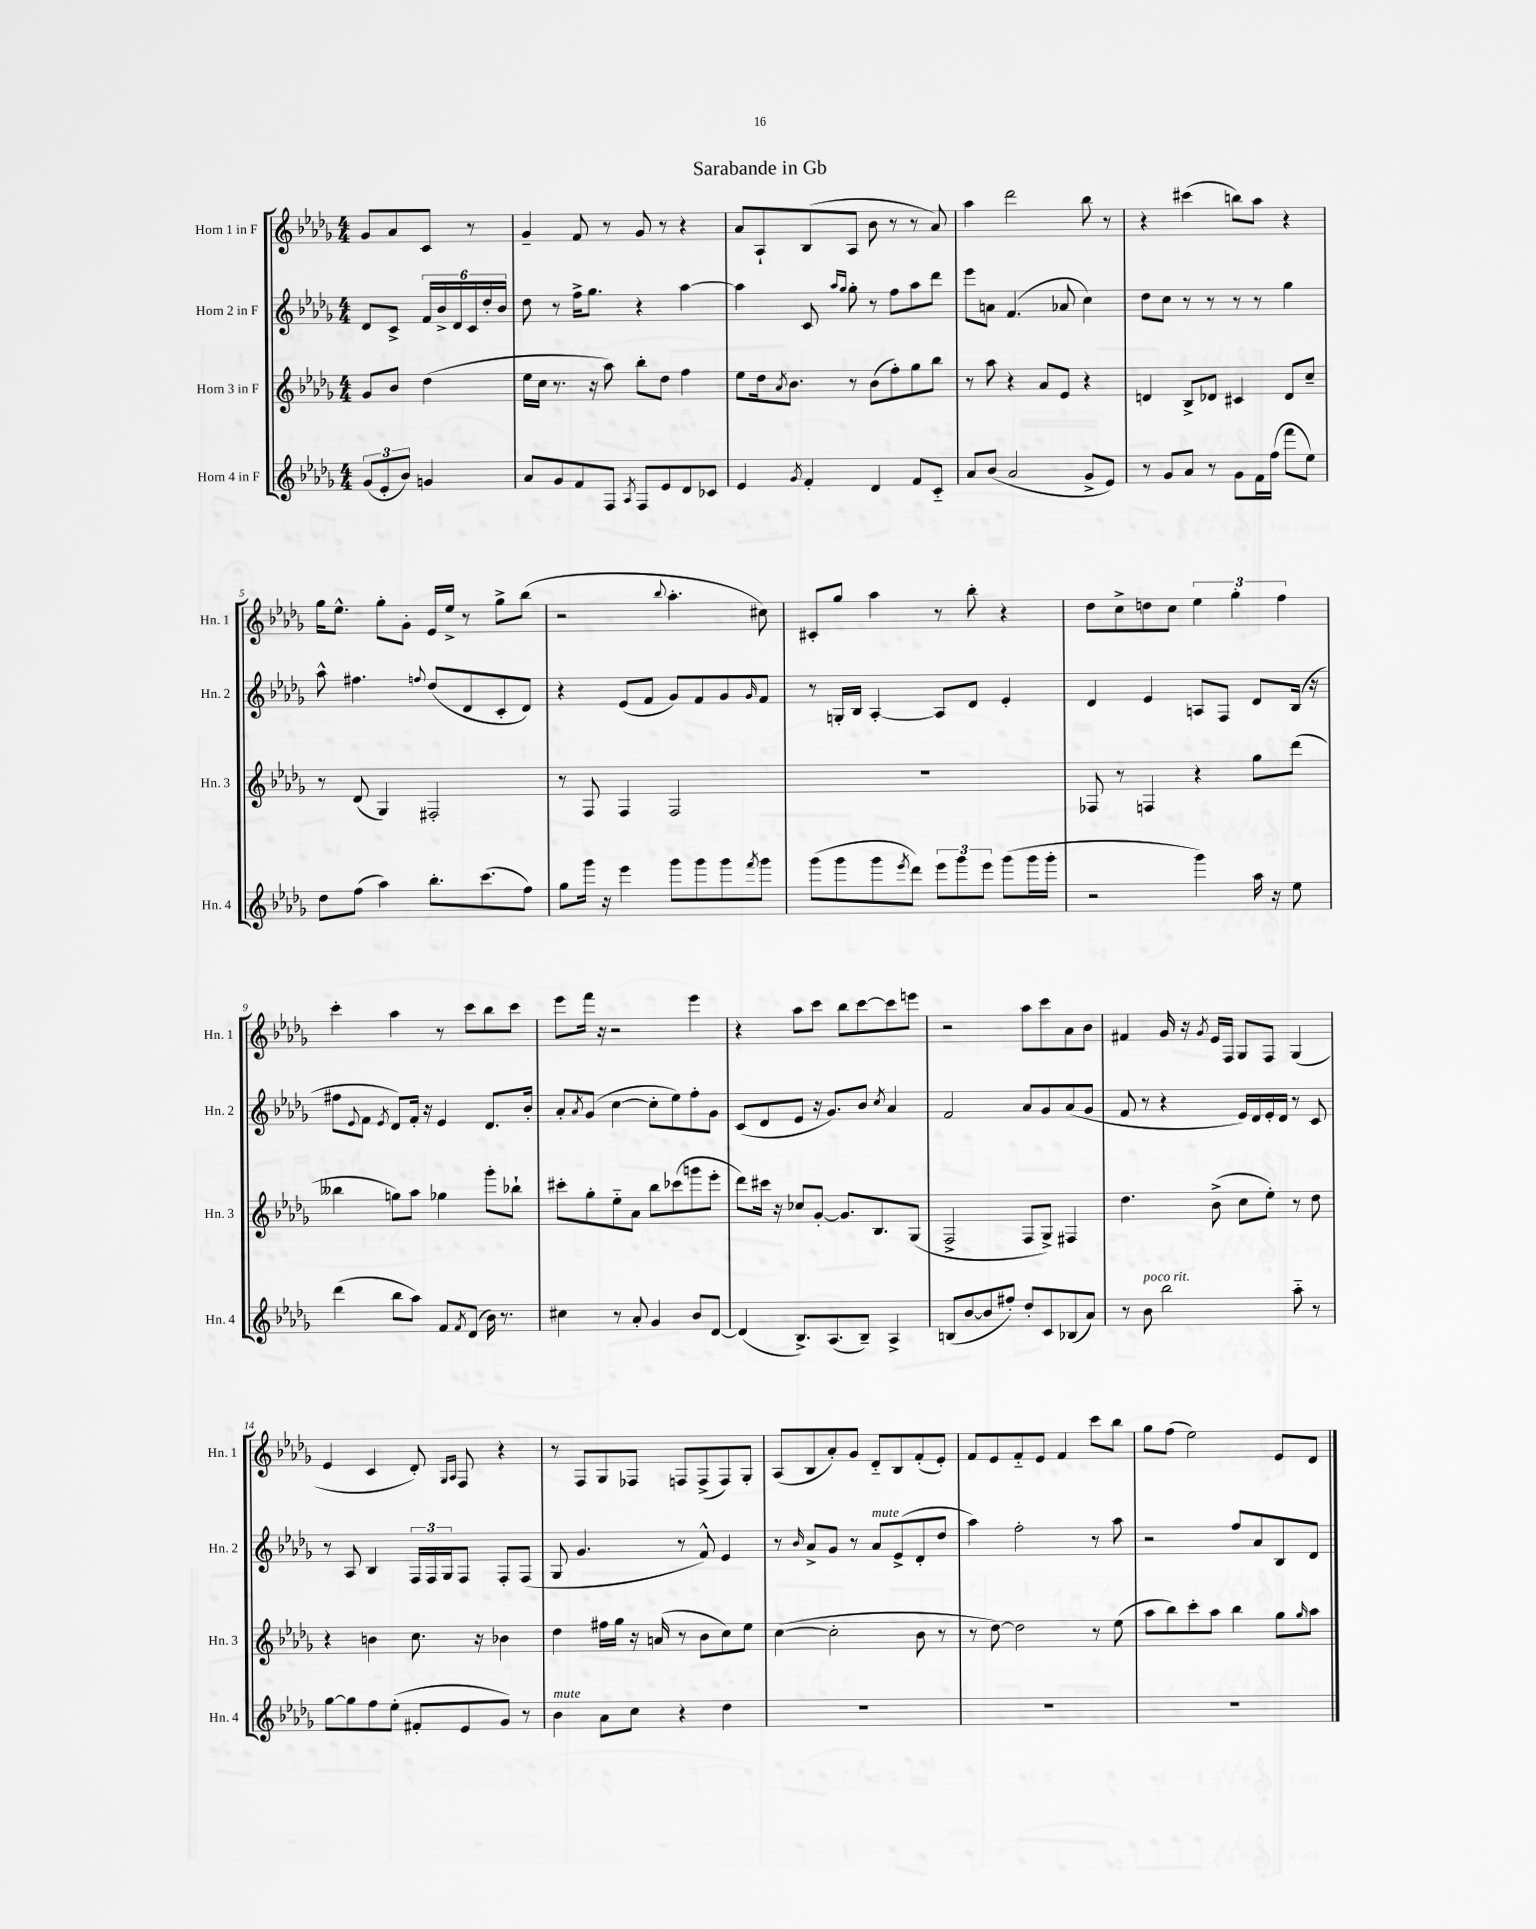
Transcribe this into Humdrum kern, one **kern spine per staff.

**kern	**kern	**kern	**kern
*part4	*part3	*part2	*part1
*staff4	*staff3	*staff2	*staff1
*I"Horn 4 in F	*I"Horn 3 in F	*I"Horn 2 in F	*I"Horn 1 in F
*I'Hn. 4	*I'Hn. 3	*I'Hn. 2	*I'Hn. 1
*clefG2	*clefG2	*clefG2	*clefG2
*k[b-e-a-d-g-]	*k[b-e-a-d-g-]	*k[b-e-a-d-g-]	*k[b-e-a-d-g-]
*M4/4	*M4/4	*M4/4	*M4/4
=	=	=	=
(12g-/L	8g-/L	8d-/L	8g-/L
12e-'/	.	.	.
.	8b-/J	8c^/J	8a-/
12b-/J)	.	.	.
4gn/	(4dd-\	24f/LL	8c/J
.	.	24b-^/	.
.	.	24d-/	.
.	.	24c/	8r
.	.	24dd-'/	.
.	.	24b-/JJ	.
=1	=1	=1	=1
8a-/L	16ee-\LL	8dd-\	4g-~/
.	16cc\JJ	.	.
8g-/	8.r	8r	.
8f/	.	16ff^\KL	8f/
.	16r	8.gg-\J	.
8F/J	8aa-\)	.	8r
8qA-/	.	.	.
8F/L	8bb-'\L	4r	8g-/
8e-/	8dd-\J	.	8r
8d-/	4ff\	[4aa-\	4r
8c-X/J	.	.	.
=2	=2	=2	=2
4e-/	8ee-\L	4aa-\]	8a-/L
.	16dd-\k	.	8A-`/
.	8qa-/	.	.
.	8.b-\J	.	.
8qg-/	.	.	.
4f'/	.	8c/	(8B-/
.	.	16qqaa-/LL	.
.	.	16qqgg-/JJ	.
.	8r	8gg-'\	8A-/J
4d-/	(8b-\L	8r	8b-\
.	8ff'\)	8ff\L	8r
8f/L	8gg-\	8aa-\	8r
8c/J	8bb-\J	8ddd-\J	8a-/)
=3	=3	=3	=3
8a-/L	8r	8eee-\L	4aa-\
(8b-/J	8aa-\	8an\J	.
2a-/	4r	(4.f/	2ddd-\
.	8a-/L	.	.
.	8e-/J	8a-X/	.
8g-^/L	4r	4cc\)	8bb-\
8e-/J)	.	.	8r
=4	=4	=4	=4
8r	4dn/	8dd-\L	4r
8g-/L	.	8cc\J	.
8a-/J	8B-^/L	8r	(4ccc#X\
8r	8d-X/J	8r	.
8g-\L	4c#X/	8r	8bbn\L)
16f\L	.	8r	8aa-\J
(16ff\JJ	.	.	.
8fff\L	8d-/L	4gg-\	4r
8ee-\J)	8cc~/J	.	.
!!LO:LB:g=z
=5	=5	=5	=5
8dd-\L	8r	8aa-^^\	16gg-\KL
.	.	.	8.ee-^^\J
(8ff\J	(8d-/	4.ff#X\	.
4aa-\)	4G-/)	.	8gg-'\L
.	.	.	8g-'\J
.	.	8qqffn/	.
8.bb-'\L	2F#X'/	(8dd-/L	16e-/LL
.	.	.	16ee-^/JJ
.	.	8d-/	8r
(8.ccc\	.	.	.
.	.	8c'/	8gg-^\L
8ff\J)	.	8d-/J)	(8bb-\J
=6	=6	=6	=6
8gg-\L	8r	4r	2r
16ggg-\Jk	8F/	.	.
16r	.	.	.
4eee-\	4F/	(8e-/L	.
.	.	8f/J	.
.	.	.	8qqbb-/
8ggg-\L	2F/	8g-/L)	4.aa-'\
8ggg-\	.	8f/	.
8ggg-\	.	8g-/	.
8qfff/	.	16qqg-/	.
8ggg-\J	.	8f/J	8cc#X\)
=7	=7	=7	=7
(8ggg-\L	1r	8r	8c#X'/L
8ggg-\	.	16Gn'/LL	8gg-/J
.	.	16B-/JJ	.
8ggg-\	.	[4A-'/	4aa-\
8qeee-/	.	.	.
8ddd-\J)	.	.	.
12eee-\L	.	8A-/L]	8r
12ggg-\	.	.	.
.	.	8d-/J	8bb-'\
12eee-\J	.	.	.
(8ggg-\L	.	4e-'/	4r
16ggg-\L	.	.	.
16ggg-'\JJ	.	.	.
=8	=8	=8	=8
2r	8F-X/	4d-/	8dd-\L
.	8r	.	8cc^\
.	4Fn/	4e-/	8ddn\
.	.	.	8cc\J
4ggg-\)	4r	8An/L	6ee-\
.	.	8F/J	.
.	.	.	6gg-'\
16aa-\	8gg-\L	8d-/L	.
16r	.	.	.
.	.	.	6ff\
8ee-\	(8ddd-\J	(16B-/Jk	.
.	.	16r	.
!!LO:LB:g=z
=9	=9	=9	=9
(4ddd-\	4bb--X\	8ff#X\L	4ccc'\
.	.	8qqe-/	.
.	.	8f\J	.
.	.	8qe-/	.
8bb-\L	8ggn\L)	8d-/L)	4aa-\
8aa-\J)	8aa-\J	16f'/Jk	.
.	.	16r	.
8f/L	4gg-X\	4e-/	8r
8qf/	.	.	.
(8d-/J	.	.	8ccc\L
16b-\)	8ggg-'\L	8.d-/L	8bb-\
8.r	.	.	.
.	8bb-X`\J	.	8ccc\J
.	.	16b-'/Jk	.
=10	=10	=10	=10
4cc#X\	8ccc#X'\L	8a-'/L	8eee-\L
.	.	8qa-/	.
.	8gg-'\	(8g-/J	16fff\Jk
.	.	.	16r
8r	8ee-\	[4cc\	2r
8a-'/	8a-\J	.	.
4g-/	8bb-\L	8cc'\L]	.
.	(8ccc-X\	8ee-\)	.
8b-/L	8gggn\	8ff'\	4eee-\
[8d-/J	8eee-'\J	8g-\J	.
=11	=11	=11	=11
(4d-/]	8ddd-\L)	(8c/L	4r
.	16ccc#X\Jk	8d-/	.
.	16r	.	.
8.B-^/L)	8cc-X/L	8e-/J	8aa-\L
.	[8g-'/J	16r	8ccc\J
(8.A-/	.	8.g-/L)	.
.	8.g-/L]	.	8bb-\L
8B-~/J)	.	8b-/J	[8ccc\
.	8.B-/	.	.
.	.	8qcc/	.
4A-^/	.	4a-/	8ccc\]
.	(8G-/J	.	8eeen\J
=12	=12	=12	=12
(8Bn/L	2F^/	2f/	2r
[8b-/	.	.	.
8b-/]	.	.	.
8ff#X'/J)	.	.	.
8dd-'/L	8F/L	8a-/L	8aa-\L
8c/	8G-^/J)	8g-/	8ccc\
(8B-X/	4F#X/	(8a-/	8a-\
8a-/J)	.	8g-/J	8b-\J
=13	=13	=13	=13
8r	4.dd-\	8f/	4f#X/
!LO:TX:a:i:t=poco rit.	!	!	!
8b-\	.	8r	.
2bb-\	.	4r	16g-/
.	.	.	16r
.	.	.	8qg-/
.	(8b-^\	.	16e-/LL
.	.	.	16F/JJ
.	8cc\L	16e-/LL)	8G-/L
.	.	16d-/	.
.	8ee-'\J)	16e-'/	8F/J
.	.	16d-/JJ	.
8aa-\	8r	8r	(4G-/
8r	8dd-\	8c/	.
!!LO:LB:g=z
=14	=14	=14	=14
[8gg-\L	4r	8r	4e-/
8gg-\]	.	8A-/	.
8ff\	4bn\	4B-/	4c/
(8ee-'\J	.	.	.
8f#X'/L	8.cc\	24F/LL	8d-'/)
.	.	24F/	.
.	.	24G-/J	.
.	.	.	16qqG-/LL
.	.	.	16qqA-/JJ
8e-/	.	8F/J	8F/
.	16r	.	.
8g-/J)	4b-X\	8F'/L	4r
8r	.	(8F/J	.
=15	=15	=15	=15
!LO:TX:a:i:t=mute	!	!	!
4b-\	4dd-\	8G-/	8r
.	.	4.g-/	8F/L
8a-\L	16ff#X\LL	.	8G-/
.	16gg-\JJ	.	.
8cc\J	16r	.	8F-X/J
.	(16an/	.	.
4r	8r	8r	8Fn/L
.	8b-\L	8f^^/)	(8F^/
4dd-\	8cc\)	4e-/	8F/)
.	8ee-\J	.	8G-'/J
=16	=16	=16	=16
1r	([4cc\	8r	(8A-/L
.	.	16qqb-/	.
.	.	8a-^/L	8B-/
.	2cc'\]	8g-/J	8a-'/)
.	.	8r	8g-/J
!	!	!LO:TX:a:i:t=mute	!
.	.	8a-/L	8d-/L
.	.	(8e-^/	8B-/
.	8b-\	8d-'/	(8f'/
.	8r	8dd-/J	8e-'/J)
=17	=17	=17	=17
1r	8r	4aa-\)	8f/L
.	[8dd-\)	.	8e-/
.	2dd-\]	2ff'\	8f/
.	.	.	8e-/J
.	.	.	4f/
.	8r	8r	8ccc\L
.	(8ee-\	8aa-\	8bb-\J
=18	=18	=18	=18
1r	8aa-\L	2r	8gg-\L
.	8bb-\)	.	(8ff\J
.	8ccc'\	.	2ee-\)
.	8aa-\J	.	.
.	4bb-\	8ff/L	.
.	.	8a-/	.
.	8gg-\L	8B-/	8e-/L
.	16qqgg-/	.	.
.	8aa-\J	8d-/J	8d-/J
==	==	==	==
*-	*-	*-	*-
